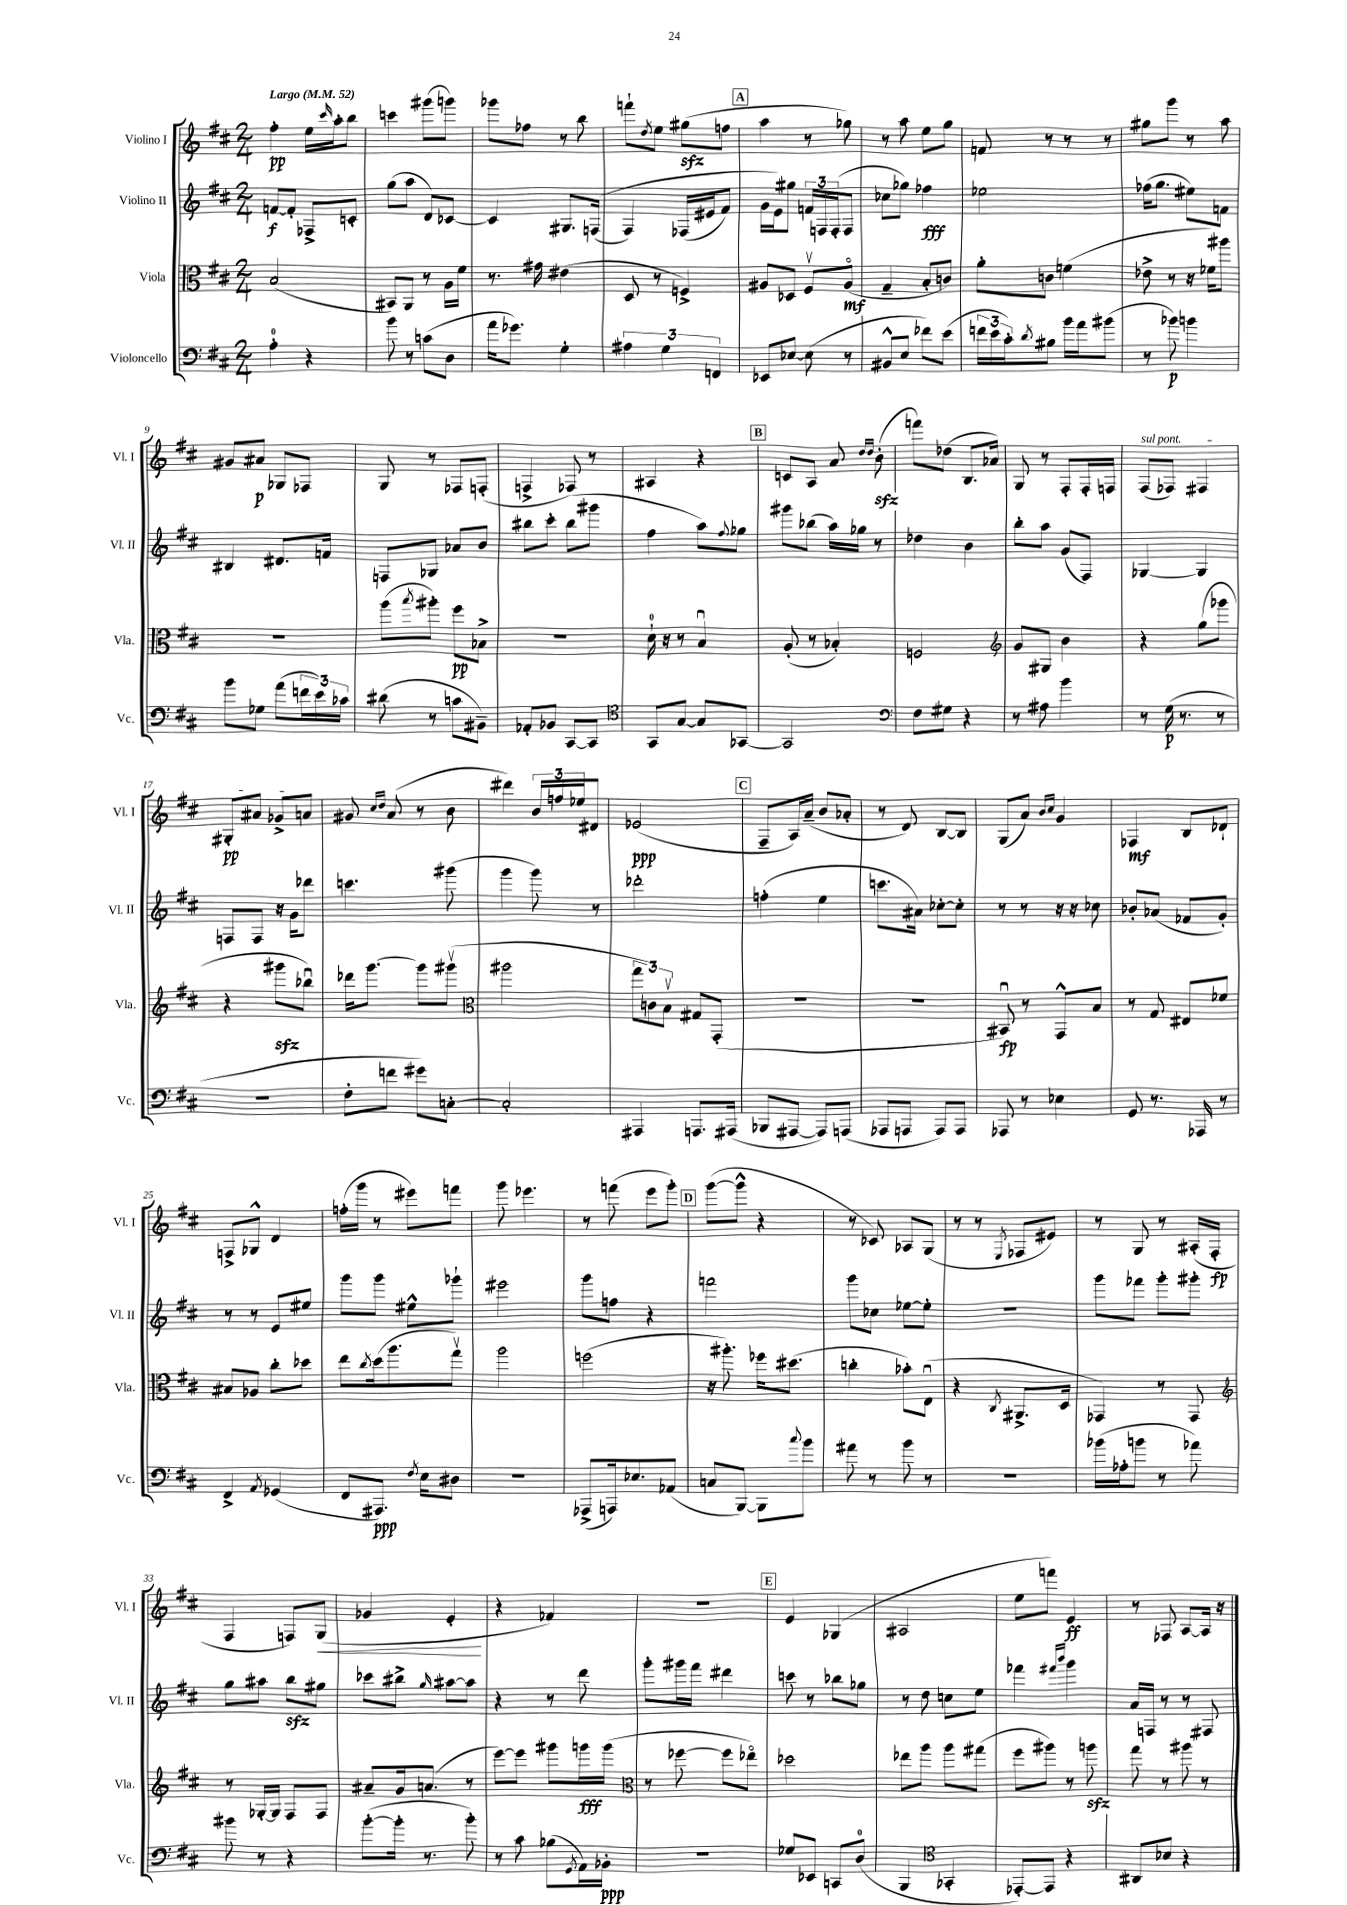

**kern	**kern	**kern	**kern
*staff4	*staff3	*staff2	*staff1
*clefF4	*clefC3	*clefG2	*clefG2
*k[f#c#]	*k[f#c#]	*k[f#c#]	*k[f#c#]
*M2/4	*M2/4	*M2/4	*M2/4
*MM52	*MM52	*MM52	*MM52
4A'	(2B	[8f	4ff#'
.	.	8f']	.
4r	.	8F-^	16ee
.	.	.	16qqccc#
.	.	.	16aa'
.	.	8c'	8bb
=	=	=	=
8b	8BB#)	(8gg	4ccc
8r	8AA	8aa	.
(8c	8r	8d)	(8ggg#
8D	16A	[8c-	8ggg)
.	16f#	.	.
=	=	=	=
16a	8.r	4c-]	8ggg-
8.g-)	.	.	.
.	.	.	8ff-
.	16g#	.	.
4G'	(4e#	8.G#	8r
.	.	.	8bb
.	.	&((16F	.
=	=	=	=
6A#	8D	4F#)	8fff`
.	.	.	8qdd
.	8r	.	8ee
6G	.	.	.
.	4F^)	(16F-	(8gg#
.	.	16e#	.
6FF	.	.	.
.	.	8f#)	8ff
=	=	=	=
8EE-	8A#	16g	4aa
.	.	16e&)	.
[8E-	8D-	8gg#	.
(8E-]	8F#v	24f	8r
.	.	24F	.
.	.	(24F'	.
8r	(8A#o	8F	8gg-)
=	=	=	=
8BB#^^	4G~	8cc-	8r
8E	.	8gg-)	8aa
8f-)	8B'	4ff-	8ee
(8e	8c)	.	8gg
=	=	=	=
24f	8a'	2ee-	8f
24e	.	.	.
24c#')	.	.	.
8qd	.	.	.
8B#	8c	.	8r
16b	(4f	.	8r
16a	.	.	.
(8b#	.	.	8r
=	=	=	=
8r	8e-^	(16ff-	8gg#
.	.	8.gg	.
8b-)	8r	.	8ggg
4b	16r	8ee#)	8r
.	16f-)	.	.
.	8aa#	8f	8aa
=	=	=	=
8b	2r	4B#	8g#
8G-	.	.	8a#
(8a	.	8.d#	8G-
24f	.	.	8F-
24e)	.	.	.
.	.	16f	.
24c-	.	.	.
=	=	=	=
(8d#	(8aa	8F	8G
.	8qbb	.	.
8r	8aa#')	8G-	8r
8c	8ff#	8a-	8F-
8BB#~)	8B-^	8b	(8F'
=	=	=	=
8AA-'	2r	8bb#	4F^
8BB-	.	8ccc#'	.
[8CC#	.	(8bb#	8F-)
8CC#]	.	8ggg#	8r
=	=	=	=
*clefC4	*	*	*
8GG	16d`	4ff#	4A#
.	16r	.	.
[8G	8r	.	.
8G]	4Bu	8aa)	4r
.	.	8qqff#	.
[8GG-	.	8gg-	.
=	=	=	=
2GG-]	(8A'	8ggg#	8c
.	8r	(8bb-	8A
.	4B-')	16aa)	8a
.	.	16gg-	.
.	.	.	16qqdd
.	.	.	16qqdd
.	.	8r	(8b'
=	=	=	=
*clefF4	*	*	*
8F#	2F	4dd-	8fff)
8G#	.	.	(8dd-
4r	.	4b	8.B
.	.	.	16a-)
=	=	=	=
*	*clefG2	*	*
8r	8g	8bb'	8G
8A#	8G#	8aa	8r
4b	4b	(8g	8F#'
.	.	8F#)	16F#'
.	.	.	16F
=	=	=	=
8r	4r	[4G-	(8F#
(16G	.	.	8F-)
8.r	.	.	.
.	(8gg	4G-]	4F#
8r	8ggg-	.	.
=	=	=	=
2r	4r	8F	8G#'
.	.	8F	8a#
.	8ggg#	16r	8g-^
.	.	16g	.
.	8bb-u)	8ddd-	8a
=	=	=	=
8F#'	16ddd-	4.ccc	8g#
.	[8.ggg	.	.
.	.	.	16qqcc#
.	.	.	16qqdd
8f	.	.	(8a
8g#)	8ggg]	.	8r
[8C'	(8ggg#v	(8ggg#	8b
=	=	=	=
*	*clefC3	*	*
2C']	2aa#	4ggg	4ddd#)
.	.	8ggg)	24b
.	.	.	24ff
.	.	.	24ee-
.	.	8r	8d#
=	=	=	=
4AAA#	12gg	2ddd-'	(2e-
.	12c)	.	.
.	12Bv	.	.
8.AAA	8G#	.	.
.	(8GG'	.	.
(16AAA#	.	.	.
=	=	=	=
8BBB-	2r	(4ff'	8F#~
[8AAA#	.	.	16A)
.	.	.	(16a~
8AAA#])	.	4ee	8b
(8AAA	.	.	8a-'
=	=	=	=
8AAA-	2r	8.ccc	8r
8AAA	.	.	8d)
.	.	16a#)	.
8AAA)	.	[8cc-'	[8B
8AAA	.	8cc-']	8B]
=	=	=	=
8AAA-	8BB#u)	8r	(8G
8r	8r	8r	8a)
.	.	.	16qqb
.	.	.	16qqcc#
4E-	8GG^^	16r	4g
.	.	16r	.
.	8B	8cc-	.
=	=	=	=
8GG	8r	8b-'	4F-
8.r	8G	(8a-	.
.	8E#	8f-	8B
16AAA-	.	.	.
8r	8f-	8g')	8d-`
=	=	=	=
4FF#^	8B#	8r	8F^
.	8A-	8r	8G-^^
8qAA	.	.	.
(4GG-	8cc#'	8e	4d
.	8dd-	8ee#	.
=	=	=	=
8FF#	8ee	8ggg	(16ff'
.	.	.	16ggg
.	8qcc#	.	.
8.AAA#)	(16dd	8ggg	8r
.	8.aa	.	.
.	.	8ee#^^	8eee#)
8qF#	.	.	.
16E	.	.	.
8D#	8ggv)	8ggg-`	8fff
=	=	=	=
2r	2aa	2eee#	8ggg
.	.	.	4.eee-
=	=	=	=
(8AAA-^	(2ff	8ggg	8r
16AAA)	.	8ff	(8fff
8.E-	.	.	.
.	.	4r	8eee
(8AA-	.	.	8ggg')
=	=	=	=
8C	16r	2fff	([8ggg
.	8.aa#')	.	.
[8BBB)	.	.	8ggg^^]
8BBB]	16ff-	.	4r
.	(8.dd#	.	.
8qqcc#	.	.	.
8b	.	.	.
=	=	=	=
8a#	4cc'	8ggg	8r
8r	.	8cc-	8c-)
8b	8b-')	[8ee-	8A-
8r	(8Eu	8ee-']	(8G
=	=	=	=
2r	4r	2r	8r
.	.	.	8r
.	8qC#	.	8qE
.	8.AA#^	.	8F-
.	.	.	8e#)
.	16D	.	.
=	=	=	=
(16b-	4GG-)	8ggg	8r
16A-'	.	.	.
8b	.	8fff-	8G
8r	8r	8ggg'	8r
8a-)	8GG-	8ggg#'	(16A#'
.	.	.	16F#'
=	=	=	=
*	*clefG2	*	*
8b#	8r	8gg	4F#
8r	[16G-'	8aa#	.
.	16G-]	.	.
4r	8F#	8bb	8F)
.	8F#	8gg#	(8G
=	=	=	=
([8b'	8a#~	8ccc-	4g-
16b']	16g	8bb#^	.
8.r	(8.a	.	.
.	.	16qqgg	.
.	.	[8aa#	4e'
8b')	8r	8aa#]	.
=	=	=	=
8r	[8eee)	4r	4r
8c#	8eee]	.	.
(8B-	8ggg#	8r	4f-)
8qGG	.	.	.
16AA)	16ggg	8ddd	.
16BB-'	(16ggg	.	.
=	=	=	=
*	*clefC3	*	*
2r	8r	8ggg'	2r
.	[8ff-	16ggg#	.
.	.	16fff#	.
.	8ff-]	4ddd#	.
.	8ee-o)	.	.
=	=	=	=
8G-	2dd-	8ccc	4e
8EE-	.	8r	.
8CC	.	8bb-	(4G-
(8D	.	8gg-	.
=	=	=	=
4BBB	8ee-	8r	2A#
.	8aa	8dd	.
*clefC4	*	*	*
4GG-'	8aa	8cc	.
.	(8gg#	8ee	.
=	=	=	=
[8EE-')	8ff#	4fff-	8ee
8EE-]	8aa#)	.	8fff)
.	.	16qqfff#	.
.	.	16qqbbb	.
4r	8r	4ggg	4e
.	8aa	.	.
=	=	=	=
8AA#	8gg	16a	8r
.	.	16F	.
8B-	8r	8r	8F-
4r	8aa#	8r	[8A
.	8r	8F#	16A]
.	.	.	16r
==	==	==	==
*-	*-	*-	*-
